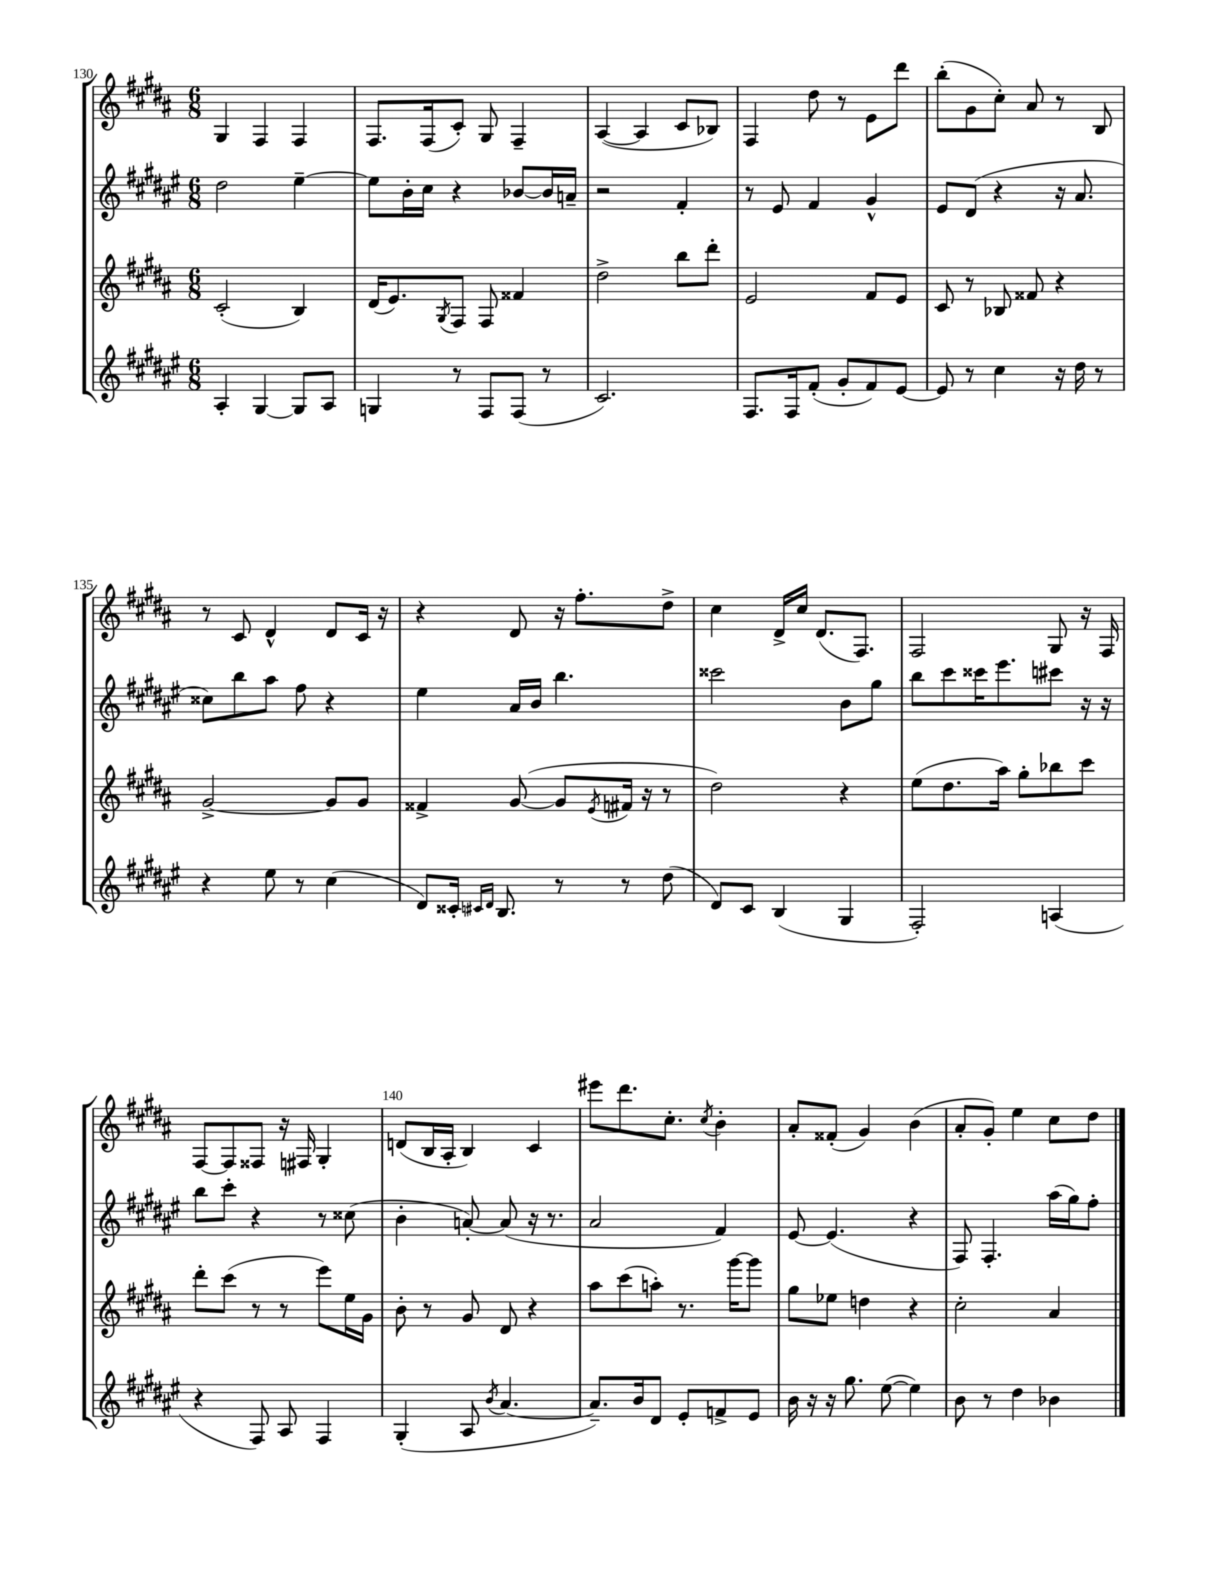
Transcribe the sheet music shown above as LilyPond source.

<<
\new StaffGroup <<
\new Staff = "s0" {
    \clef treble \key b \major \numericTimeSignature \time 6/8
    gis4 fis4 fis4 |
    fis8. fis16( cis'8-.) gis8 fis4-- |
    ais4~( ais4 cis'8 bes8) |
    fis4 dis''8 r8 e'8 dis'''8 |
    b''8-.( gis'8 cis''8-.) ais'8 r8 b8 |
    r8 cis'8 dis'4-^ dis'8 cis'16 r16 |
    r4 dis'8 r16 fis''8.-. dis''8-> |
    cis''4 dis'16-> cis''16 dis'8.( fis8.) |
    fis2 gis8 r16 fis16 |
    fis8~ fis8 fisis8 r16 fis16 gis4-. |
    d'8( b16 ais16-. b4) cis'4 |
    eis'''8 dis'''8. cis''8.-. \acciaccatura { cis''8 } b'4-. |
    ais'8-. fisis'8-.( gis'4) b'4( |
    ais'8-. gis'8-.) e''4 cis''8 dis''8 \bar "|." |
}
\new Staff = "s1" {
    \clef treble \key fis \major \numericTimeSignature \time 6/8
    dis''2 eis''4~-- |
    eis''8 b'16-. cis''16 r4 bes'8~ bes'16 a'16-- |
    r2 fis'4-. |
    r8 eis'8 fis'4 gis'4-^ |
    eis'8 dis'8( r4 r16 ais'8. |
    cisis''8) b''8 ais''8 fis''8 r4 |
    eis''4 ais'16 b'16 b''4. |
    cisis'''2 b'8 gis''8 |
    b''8 cis'''8 cisis'''16 eis'''8. cis'''8 r16 r16 |
    b''8 cis'''8-. r4 r8 cisis''8( |
    b'4-. a'8~-.) a'8( r16 r8. |
    ais'2 fis'4) |
    eis'8~ eis'4.( r4 |
    fis8) fis4.-. ais''16( gis''16) fis''8-. \bar "|." |
}
\new Staff = "s2" {
    \clef treble \key b \major \numericTimeSignature \time 6/8
    cis'2-.( b4) |
    dis'16( e'8.) \acciaccatura { gis8 } fis8 fis8 fisis'4 |
    dis''2-> b''8 dis'''8-. |
    e'2 fis'8 e'8 |
    cis'8 r8 bes8 fisis'8 r4 |
    gis'2~-> gis'8 gis'8 |
    fisis'4-> gis'8~( gis'8 \acciaccatura { e'8 } fis'16 r16 r8 |
    dis''2) r4 |
    e''8( dis''8. ais''16) gis''8-. bes''8 cis'''8 |
    dis'''8-. cis'''8( r8 r8 e'''8) e''16 gis'16 |
    b'8-. r8 gis'8 dis'8 r4 |
    ais''8 cis'''8( a''8-.) r8. gis'''16~ gis'''8 |
    gis''8 ees''8 d''4 r4 |
    cis''2-. ais'4 \bar "|." |
}
\new Staff = "s3" {
    \clef treble \key fis \major \numericTimeSignature \time 6/8
    ais4-. gis4~ gis8 ais8 |
    g4 r8 fis8 fis8( r8 |
    cis'2.) |
    fis8. fis16 fis'8-.( gis'8-. fis'8) eis'8~ |
    eis'8 r8 cis''4 r16 dis''16 r8 |
    r4 eis''8 r8 cis''4( |
    dis'8) cisis'16-. \grace { cis'16 dis'16 } b8. r8 r8 dis''8( |
    dis'8) cis'8 b4( gis4 |
    fis2-.) a4( |
    r4 fis8) ais8 fis4 |
    gis4-.( ais8 \acciaccatura { b'8 } ais'4.~ |
    ais'8.--) b'16 dis'8 eis'8-. f'8-> eis'8 |
    b'16 r16 r16 gis''8. eis''8~( eis''4) |
    b'8 r8 dis''4 bes'4 \bar "|." |
}
>>
>>
\layout { \context { \Score currentBarNumber = #130 \override BarNumber.break-visibility = ##(#f #t #t) barNumberVisibility = #(every-nth-bar-number-visible 5) } }
